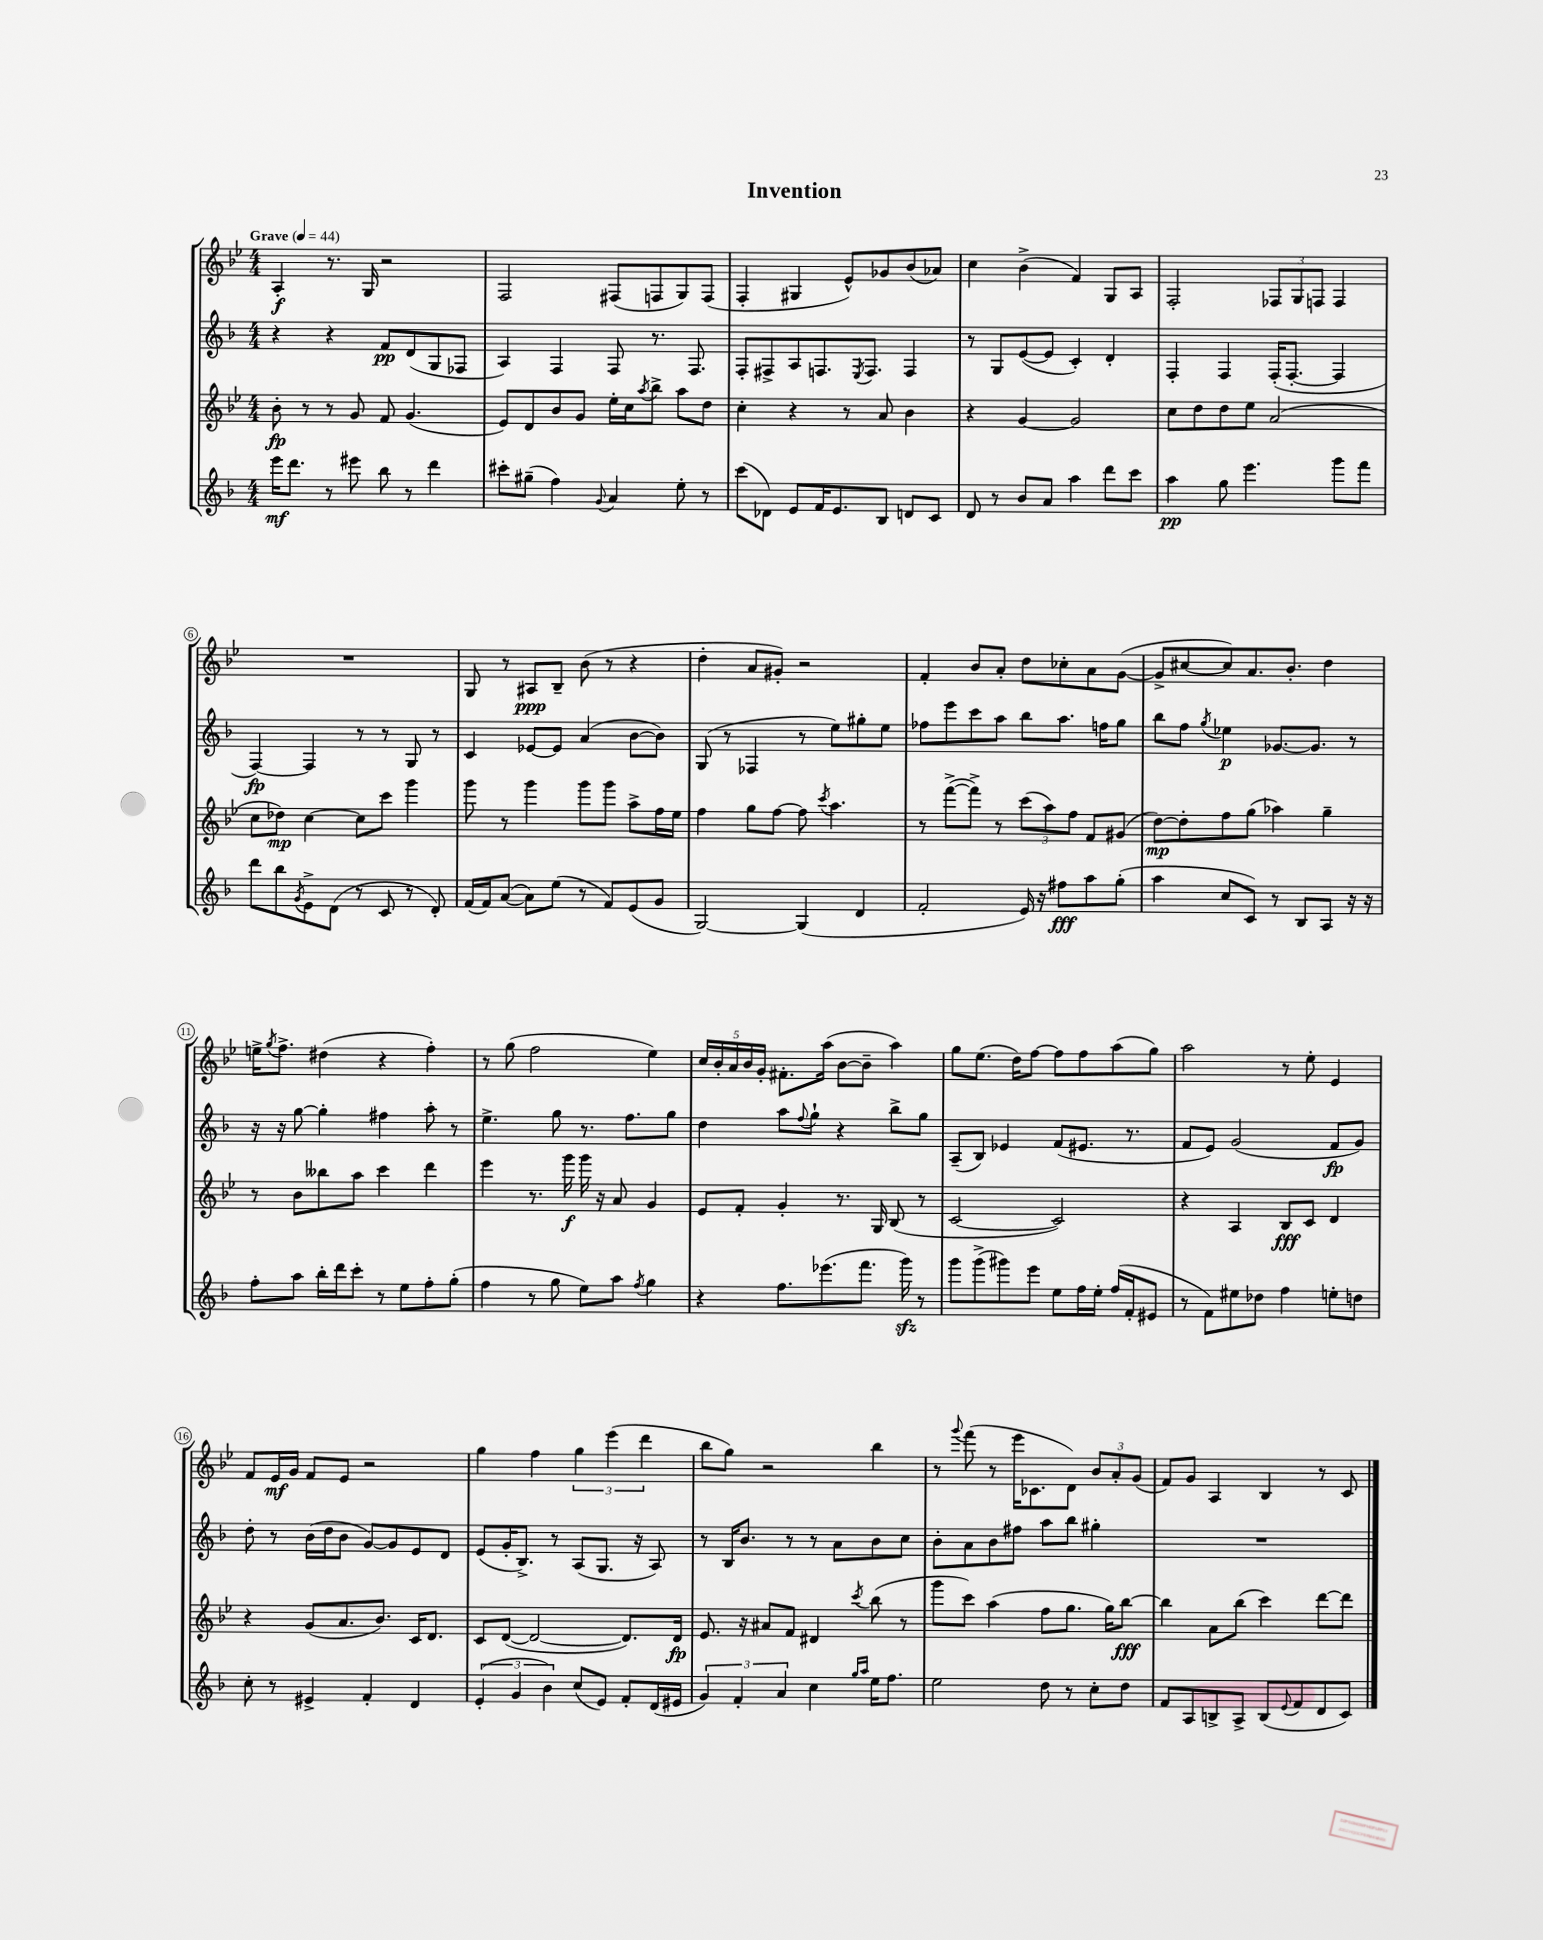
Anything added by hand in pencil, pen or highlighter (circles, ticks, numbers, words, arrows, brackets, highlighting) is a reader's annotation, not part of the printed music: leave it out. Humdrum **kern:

**kern	**kern	**kern	**kern
*staff4	*staff3	*staff2	*staff1
*clefG2	*clefG2	*clefG2	*clefG2
*k[b-]	*k[b-e-]	*k[b-]	*k[b-e-]
*M4/4	*M4/4	*M4/4	*M4/4
*MM44	*MM44	*MM44	*MM44
16eee	8b-'	4r	4A'
8.ddd	.	.	.
.	8r	.	.
8r	8r	4r	8.r
8eee#	8g	.	.
.	.	.	16G
8bb-	8f	8f	2r
8r	(4.g	(8d	.
4ddd	.	8G	.
.	.	8F-	.
=	=	=	=
8ccc#'	8e-)	4A)	2F
(8gg#~	8d	.	.
4ff)	8b-	4F	.
.	8g	.	.
8qqg	.	.	.
4a	16ee-'	8F	(8F#
.	16cc	.	.
.	8qaa	.	.
.	8bb-^	8.r	8F
8ee'	8aa	.	8G)
.	.	8.F	.
8r	8dd	.	(8F
=	=	=	=
(8ccc	4cc'	8F'	4F'
8d-)	.	8F#^	.
8e	4r	8A	4G#
16f	.	8.F	.
8.e	.	.	.
.	8r	.	8e-^^)
.	.	8qE	.
.	.	8.F	.
8B-	8a	.	8g-
8d	4b-	4F	(8b-
8c	.	.	8a-)
=	=	=	=
8d	4r	8r	4cc
8r	.	8G	.
8b-	[4g	([8e	(4b-^
8a	.	8e]	.
4aa	2g]	4c')	4f)
8ddd	.	4d'	8G
8ccc	.	.	8A
=	=	=	=
4aa	8cc	4F'	2F'
.	8dd	.	.
8gg	8dd	4F	.
4.eee	8ee-	.	.
.	(2a	(16F'	12F-
.	.	[8.F'	.
.	.	.	12G
.	.	.	12F
8ggg	.	4F]	4F
8fff	.	.	.
=	=	=	=
8ddd	8cc	[4F)	1r
8bb-	8dd-)	.	.
8qg	.	.	.
8e^	[4cc	4F]	.
(8d	.	.	.
8r	8cc]	8r	.
8c	8ccc	8r	.
8r	4ggg	8G	.
8d')	.	8r	.
=	=	=	=
(16f	8ggg	4c	8G
16f)	.	.	.
([8a	8r	.	8r
8a])	4ggg	[8e-	8A#
(8ee	.	8e-]	8B-~
8r	8ggg	(4a	(8b-
8f)	8ggg	.	8r
(8e	8aa^	[8b-	4r
8g	16ff	8b-])	.
.	16ee-	.	.
=	=	=	=
[2G)	4ff	(8G	4dd'
.	.	8r	.
.	8gg	4F-	8a
.	[8ff	.	8g#')
(4G]	8ff]	8r	2r
.	8qccc	.	.
.	4.aa	8ee)	.
4d	.	8gg#'	.
.	.	8ee	.
=	=	=	=
2f'	8r	8ff-	4f'
.	([8fff^	8eee	.
.	8fff^])	8ccc	8b-
.	8r	8aa	8a'
16e)	(12ccc	8bb-	8dd
16r	.	.	.
.	12aa)	.	.
8ff#	.	8.aa	8cc-'
.	12ff	.	.
8aa	8f	.	8a
.	.	16ff	.
(8gg'	(8g#	8gg	([8g
=	=	=	=
4aa	[8dd)	8bb-	8g^]
.	8dd']	8ff	[8cc#
.	.	8qgg	.
8cc	8ff	4ee-	8cc#])
8c)	(8gg	.	8.a
8r	4aa-)	[8.g-	.
.	.	.	8.b-'
8B-	.	.	.
.	.	8.g-]	.
8A	4gg~	.	4dd
16r	.	8r	.
16r	.	.	.
=	=	=	=
8ff'	8r	16r	16ee^
.	.	.	8qgg
.	.	16r	8.ff^
8aa	8b-	[8gg	.
16bb-'	8bb--	4gg']	(4dd#
16ddd	.	.	.
8ccc'	8aa	.	.
8r	4ccc	4ff#	4r
8ee	.	.	.
8ff'	4ddd	8aa'	4ff')
(8gg'	.	8r	.
=	=	=	=
4ff	4eee-	4.ee^	8r
.	.	.	(8gg
8r	8.r	.	2ff
8gg	.	8gg	.
.	16ggg	.	.
8ee)	16ggg	8.r	.
.	16r	.	.
8aa	8a	.	.
.	.	8.ff	.
8qff	.	.	.
4gg	4g	.	4ee-)
.	.	8gg	.
=	=	=	=
4r	8e-	4dd	20cc
.	.	.	20b-'
.	.	.	20a
.	8f'	.	.
.	.	.	20b-
.	.	.	20g'
8.ff	4g'	8aa	8.f#'
.	.	8qqff	.
.	.	8gg`	.
(8.eee-	.	.	(16aa
.	8.r	4r	[8b-
8.fff	.	.	8b-~]
.	16G	.	.
.	(8B-	8bb-^	4aa)
16ggg)	.	.	.
8r	8r	8gg	.
=	=	=	=
8ggg	[2c	(8A~	8gg
(8ggg^	.	8B-)	(8.ee-
8ggg#)	.	4e-	.
.	.	.	16dd)
8eee	.	.	[8ff
8ee	2c])	(8f	8ff]
16ff	.	8.e#	8ff
16ee'	.	.	.
(16ff	.	.	(8aa
16f'	.	8.r	.
8e#	.	.	8gg)
=	=	=	=
8r	4r	8f	2aa
8f)	.	8e)	.
8ee#	4A	(2g	.
8dd-	.	.	.
4ff	8B-	.	8r
.	8c	.	8ee-'
8ee'	4d	8f	4e-
8dd	.	8g)	.
=	=	=	=
8cc'	4r	8dd'	8f
8r	.	8r	16e-
.	.	.	16g
4e#^	(8g	(16b-	8f
.	.	16dd	.
.	8.a	8b-	8e-
4f'	.	[8g)	2r
.	8.b-)	.	.
.	.	8g]	.
4d	16c	8e	.
.	8.d	.	.
.	.	8d	.
=	=	=	=
(6e'	8c	(8e	4gg
.	([8d	16g'	.
6g	.	.	.
.	.	8.B-^)	.
.	2d_	.	4ff
6b-)	.	.	.
.	.	8r	.
(8cc	.	(8A	6gg
8e)	.	8.G	.
.	.	.	(6eee-
8f'	8.d])	.	.
.	.	16r	.
.	.	.	6ddd
(16d	.	8A)	.
16e#	16d	.	.
=	=	=	=
6g)	8.e-	8r	8bb-
.	.	16B-	8gg)
6f'	.	.	.
.	16r	8.b-	.
.	8a#	.	2r
6a	.	.	.
.	8f	8r	.
4cc	4d#	8r	.
.	.	8a	.
16qqgg	.	.	.
16qqaa	8qccc	.	.
16ee	(8bb-	8b-	4bb-
8.ff	.	.	.
.	8r	8cc	.
=	=	=	=
2ee	8ggg	8b-'	8r
.	.	.	8qqggg
.	8ccc)	8a	(8fff
.	(4aa	8b-	8r
.	.	8ff#	16eee-
.	.	.	8.c-
8dd	8ff	8aa	.
8r	8.gg	8bb-	8d)
8cc'	.	4gg#'	12b-
.	16gg)	.	.
.	.	.	12a'
8dd	[8bb-	.	.
.	.	.	(12g
=	=	=	=
8f	4bb-]	1r	8f)
8A	.	.	8g
8B^	8a	.	4A
8A^	(8bb-	.	.
(8B	4ccc)	.	4B-
8qqe	.	.	.
8f	.	.	.
8d	[8ddd	.	8r
8c)	8ddd]	.	8c
==	==	==	==
*-	*-	*-	*-
